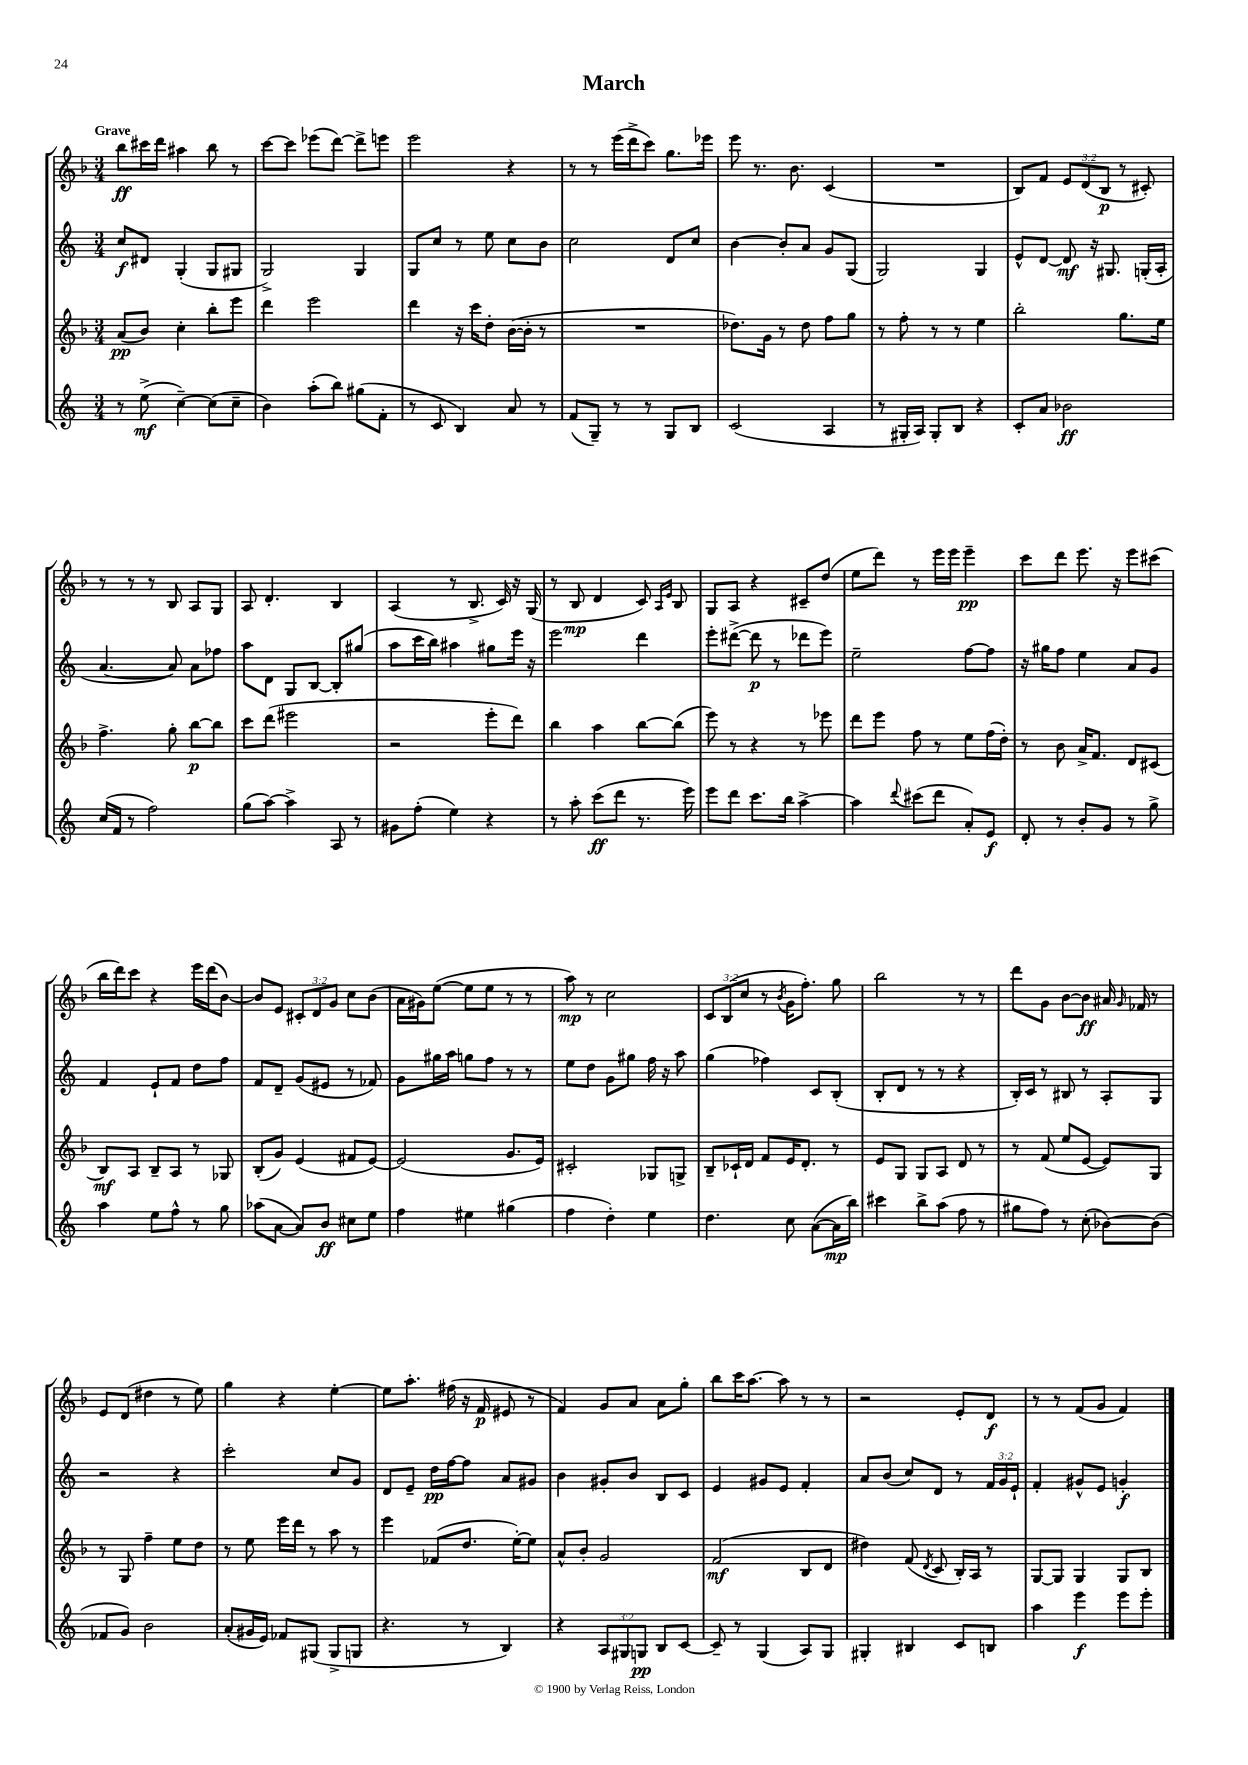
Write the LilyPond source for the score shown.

\header { title = "March" }
<<
\new StaffGroup <<
\new Staff = "s0" {
    \clef treble \key f \major \numericTimeSignature \time 3/4 \override Staff.TupletNumber.text = #tuplet-number::calc-fraction-text \tempo "Grave"
    \autoBeamOff bes''8[\ff cis'''16 d'''16] ais''4 bes''8 r8 |
    c'''8[~ c'''8] ees'''8[( d'''8]~) d'''8[-> e'''8] |
    e'''2 r4 |
    r8 r8 e'''16[( d'''16-> c'''8]) g''8.[ ees'''16] |
    e'''8 r8. bes'8. c'4( |
    R2. |
    bes8[) f'8] \tuplet 3/2 { e'8[ d'8( bes8]\p } r8 cis'8-.) |
    r8 r8 r8 bes8 a8[ g8] |
    a8 d'4.-. bes4 |
    a4( r8 bes8.-> c'16) r16 g16( |
    r8 bes8\mp d'4 c'8) \grace { a16[ e'16] } bes8 |
    g8[ a8] r4 cis'8[-- d''8]( |
    e''8[ d'''8]) r8 e'''16[ e'''16] e'''4--\pp |
    c'''8[ d'''8] e'''8. r16 e'''8[ cis'''8]( |
    bes''16[ d'''16) c'''8] r4 e'''16[ d'''16( bes'8]~) |
    bes'8[ e'8] \tuplet 3/2 { cis'8[-. d'8 g'8] } c''8[ bes'8]( |
    a'16[ gis'16) e''8]~( e''8[ e''8] r8 r8 |
    a''8\mp) r8 c''2 |
    \tuplet 3/2 { c'8[ bes8( c''8] } r8 \acciaccatura { bes'8 } g'16[ f''8.]-.) g''8 |
    bes''2 r8 r8 |
    d'''8[ g'8] bes'8[~ bes'8]\ff ais'16 \grace { g'16 } fes'16 r8 |
    e'8[ d'8]( dis''4 r8 e''8) |
    g''4 r4 e''4~-. |
    e''8[ a''8.]-. fis''16( r16 f'16\p eis'8 r8 |
    f'4) g'8[ a'8] a'8[ g''8]-. |
    bes''8[ c'''16 a''8.]~ a''8 r8 r8 |
    r2 e'8[-. d'8]\f |
    r8 r8 f'8[( g'8] f'4) \bar "|." |
}
\new Staff = "s1" {
    \clef treble \key c \major \numericTimeSignature \time 3/4 \override Staff.TupletNumber.text = #tuplet-number::calc-fraction-text
    \autoBeamOff c''8[\f dis'8] g4-.( g8[ gis8] |
    g2->) g4 |
    g8[ c''8] r8 e''8 c''8[ b'8] |
    c''2 d'8[ c''8] |
    b'4~ b'8[-. a'8] g'8[ g8]( |
    g2) g4 |
    e'8[-^ d'8]~ d'8\mf r16 gis8. g16[-.( a16]-. |
    a'4.~ a'8) a'8[ fes''8] |
    a''8[ d'8] g8[ b8]~ b8[-. gis''8]( |
    a''8[ c'''16 b''16]) ais''4 gis''8[ e'''16] r16 |
    e'''2 d'''4 |
    e'''8[-. dis'''8]~->( dis'''8\p r8 des'''8[ e'''8]) |
    e''2-- f''8[~ f''8] |
    r16 gis''16[ f''8] e''4 a'8[ g'8] |
    f'4 e'8[-! f'8] d''8[ f''8] |
    f'8[ d'8]-- g'8[( eis'8] r8 fes'8) |
    g'8[ gis''16 a''16] g''8[ f''8] r8 r8 |
    e''8[ d''8] g'8[ gis''8] f''16 r16 a''8 |
    g''4( fes''4) c'8[ b8]-.( |
    b8[-. d'8] r8 r8 r4 |
    b16[-.) c'16] r8 bis8 r8 a8[-. g8] |
    r2 r4 |
    c'''2-. c''8[ g'8] |
    d'8[ e'8]-- d''16[\pp f''16~ f''8] a'8[ gis'8] |
    b'4 gis'8[-. b'8] b8[ c'8] |
    e'4 gis'8[ e'8] f'4-. |
    a'8[ b'8]( c''8[) d'8] r8 \tuplet 3/2 { f'16[ g'16 e'16]-! } |
    f'4-. gis'8[-^ e'8] g'4-.\f \bar "|." |
}
\new Staff = "s2" {
    \clef treble \key f \major \numericTimeSignature \time 3/4
    \autoBeamOff a'8[\pp( bes'8]) c''4-. bes''8[-. e'''8] |
    d'''4 e'''2 |
    d'''4 r16 c'''16[ d''8]-. bes'16[~( bes'16]-. r8 |
    R2. |
    des''8.[) g'16] r8 des''8 f''8[ g''8] |
    r8 f''8-. r8 r8 e''4 |
    bes''2-. g''8.[ e''16] |
    f''4.-> g''8-. bes''8[~\p bes''8] |
    c'''8[ d'''8]( eis'''2 |
    r2 e'''8[-. d'''8]) |
    bes''4 a''4 bes''8[~ bes''8]( |
    e'''8) r8 r4 r8 ees'''8 |
    d'''8[ e'''8] f''8 r8 e''8[ f''16( d''16]-.) |
    r8 bes'8 a'16[-> f'8.] d'8[ cis'8]( |
    bes8[\mf) a8] bes8[-- a8] r8 ges8 |
    bes8[-.( g'8]) e'4( fis'8[ e'8]~) |
    e'2( g'8.[ e'16]) |
    cis'2-. ges8[ g8]-> |
    bes8[-- ces'16-! d'16] f'8[ e'16 d'8.]-. r8 |
    e'8[ g8] g8[ a8] d'8 r8 |
    r8 f'8( e''8[ e'8]~ e'8[) g8] |
    r8 g8 f''4-- e''8[ d''8] |
    r8 e''8 e'''16[ d'''16] r8 a''8 r8 |
    e'''4 fes'8[( d''8.] e''16[~-.) e''8] |
    a'8[-^ bes'8]-. g'2 |
    f'2\mf( bes8[ d'8] |
    dis''4) f'8( \acciaccatura { d'8 } c'8 bes16[-.) a16] r8 |
    g8[~ g8] g4 g8[ bes8] \bar "|." |
}
\new Staff = "s3" {
    \clef treble \key c \major \numericTimeSignature \time 3/4 \override Staff.TupletNumber.text = #tuplet-number::calc-fraction-text
    \autoBeamOff r8 e''8->\mf( c''4~--) c''8[( c''8]-- |
    b'4) a''8[-.( b''8]) gis''8[( f'8]-. |
    r8 c'8 b4) a'8 r8 |
    f'8[( g8]--) r8 r8 g8[ b8] |
    c'2( a4 |
    r8 gis16[-. a16]) gis8[-. b8] r4 |
    c'8[-. a'8] bes'2\ff |
    c''16[( f'16] r8 f''2) |
    g''8[( a''8]~) a''4-> a8 r8 |
    gis'8[ f''8]-.( e''4) r4 |
    r8 a''8-. c'''8[\ff( d'''8] r8. e'''16) |
    e'''8[ d'''8] c'''8.[ b''16] a''4~-> |
    a''4 \appoggiatura { d'''8 } cis'''8[( d'''8] a'8[-.) e'8]\f |
    d'8-. r8 b'8[-. g'8] r8 g''8-> |
    a''4 e''8[ f''8]-^ r8 g''8 |
    aes''8[( a'8]~ a'8[) b'8]\ff cis''8[ e''8] |
    f''4 eis''4 gis''4( |
    f''4 d''4-.) e''4 |
    d''4. c''8 a'8[~( a'16\mp b''16]) |
    cis'''4 b''8[-> a''8]( f''8 r8 |
    gis''8[ f''8]) r8 c''8-.( bes'8[~) bes'8]( |
    fes'8[ g'8]) b'2 |
    a'8[-.( gis'16 e'16]) fes'8[ gis8]( gis8[-> g8] |
    r4. r8 b4) |
    r4 \tuplet 3/2 { a8[ gis8 g8]\pp } b8[ c'8]~ |
    c'8-- r8 g4( a8[) g8] |
    gis4-. bis4 c'8[ b8] |
    a''4 e'''4\f e'''8[ e'''8]-. \bar "|." |
}
>>
>>
\layout { \context { \Score \remove "Bar_number_engraver" } }
